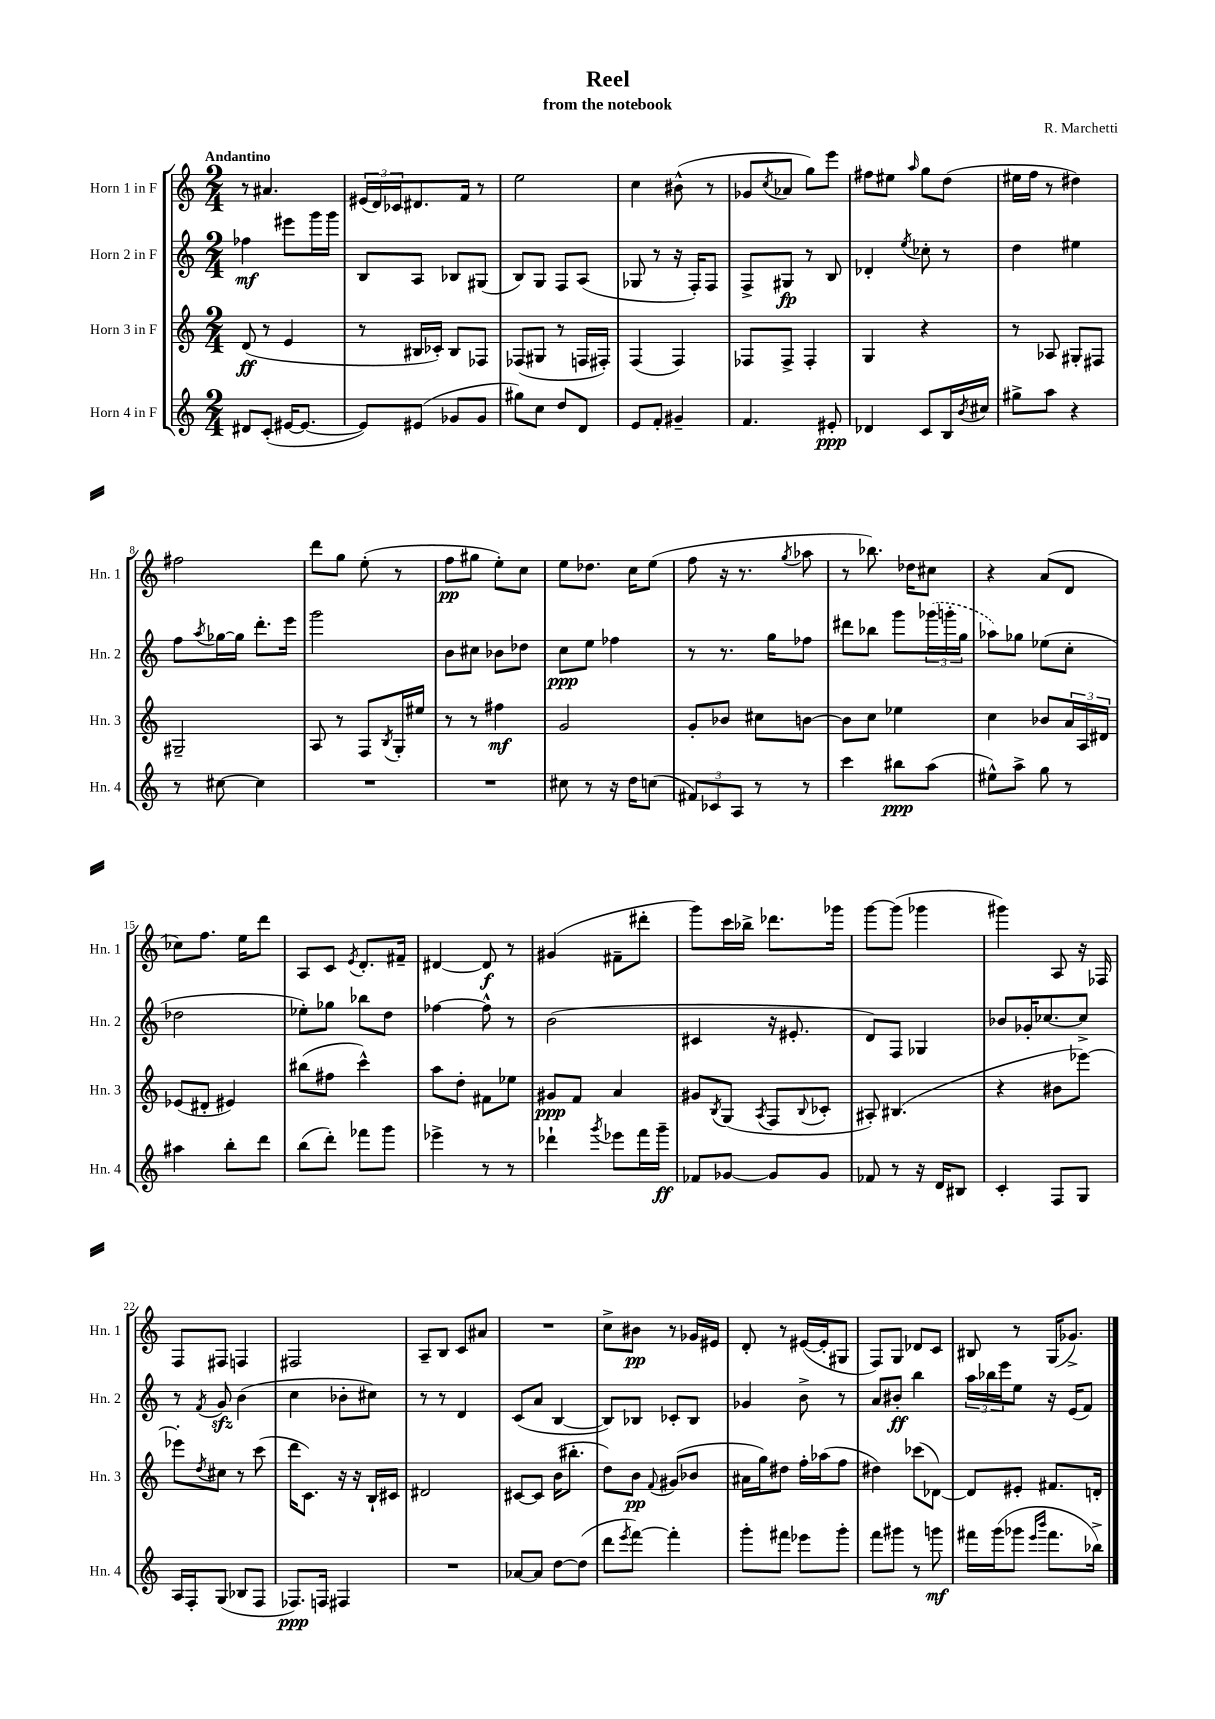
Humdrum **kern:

**kern	**dynam	**kern	**dynam	**kern	**dynam	**kern	**dynam
*part4	*part4	*part3	*part3	*part2	*part2	*part1	*part1
*staff4	*staff4	*staff3	*staff3	*staff2	*staff2	*staff1	*staff1
*I"Horn 4 in F	*	*I"Horn 3 in F	*	*I"Horn 2 in F	*	*I"Horn 1 in F	*
*I'Hn. 4	*	*I'Hn. 3	*	*I'Hn. 2	*	*I'Hn. 1	*
*clefG2	*	*clefG2	*	*clefG2	*	*clefG2	*
*k[]	*	*k[]	*	*k[]	*	*k[]	*
*M2/4	*	*M2/4	*	*M2/4	*	*M2/4	*
=1	=1	=1	=1	=1	=1	=1	=1
!	!	!	!	!	!	!LO:TX:a:B:t=Andantino	!
8d#X/L	.	(8d/	ff	4ff-X\	mf	8r	.
(8c'/J	.	8r	.	.	.	4.a#X/	.
[16e#X/KL	.	4e/	.	8eee#X\L	.	.	.
8.e#/J_	.	.	.	.	.	.	.
.	.	.	.	16ggg\L	.	.	.
.	.	.	.	16ggg\JJ	.	.	.
=2	=2	=2	=2	=2	=2	=2	=2
8e#/L])	.	8r	.	8B/L	.	(24e#X/LL	.
.	.	.	.	.	.	24d/)	.
.	.	.	.	.	.	24c-X/J	.
(8e#X/J	.	16B#X/LL	.	8A/J	.	8.d#X/	.
.	.	16c-X'/JJ)	.	.	.	.	.
8g-X/L	.	8B#/L	.	8B-X/L	.	.	.
.	.	.	.	.	.	16f/Jk	.
8g-/J	.	8F-X/J	.	(8G#X/J	.	8r	.
=3	=3	=3	=3	=3	=3	=3	=3
8gg#X\L)	.	(8F-X/L	.	8B/L)	.	2ee\	.
8cc\J	.	8G#X/J	.	8G/J	.	.	.
8dd/L	.	8r	.	8F/L	.	.	.
8d/J	.	16Fn/LL	.	(8A/J	.	.	.
.	.	16F#X'/JJ)	.	.	.	.	.
=4	=4	=4	=4	=4	=4	=4	=4
8e/L	.	(4F/	.	8G-X/	.	4cc\	.
8f'/J	.	.	.	8r	.	.	.
4g#X~/	.	4F/)	.	16r	.	(8b#X^^\	.
.	.	.	.	16F'/KL)	.	.	.
.	.	.	.	8F/J	.	8r	.
=5	=5	=5	=5	=5	=5	=5	=5
4.f/	.	8F-X/L	.	8F^/L	.	8g-X/L	.
.	.	.	.	.	.	8qcc/	.
.	.	8F-^/J	.	8G#X/J	fp	8a-X/J	.
.	.	4F-'/	.	8r	.	8gg\L)	.
8e#X'/	ppp	.	.	8B/	.	8eee\J	.
=6	=6	=6	=6	=6	=6	=6	=6
4d-X/	.	4G/	.	4d-X'/	.	8ff#X\L	.
.	.	.	.	.	.	8ee#X\J	.
.	.	.	.	8qee/	.	16qqaa/	.
8c/L	.	4r	.	8cc-X'\	.	8gg\L	.
16B/L	.	.	.	8r	.	(8dd\J	.
8qb/	.	.	.	.	.	.	.
16cc#X/JJ	.	.	.	.	.	.	.
=7	=7	=7	=7	=7	=7	=7	=7
8gg#X^\L	.	8r	.	4dd\	.	16ee#X\LL	.
.	.	.	.	.	.	16ff\JJ	.
8aa\J	.	8A-X/	.	.	.	8r	.
4r	.	8G#X'/L	.	4ee#X\	.	4dd#X\)	.
.	.	8F#X/J	.	.	.	.	.
!!LO:LB:g=z
=8	=8	=8	=8	=8	=8	=8	=8
8r	.	2G#X~/	.	8ff\L	.	2ff#X\	.
.	.	.	.	8qaa/	.	.	.
[8cc#X\	.	.	.	[16gg-X\L	.	.	.
.	.	.	.	16gg-\JJ]	.	.	.
4cc#\]	.	.	.	8.ddd'\L	.	.	.
.	.	.	.	16eee\Jk	.	.	.
=9	=9	=9	=9	=9	=9	=9	=9
2r	.	8A/	.	2ggg\	.	8ddd\L	.
.	.	8r	.	.	.	8gg\J	.
.	.	8F/L	.	.	.	(8ee'\	.
.	.	8qB/	.	.	.	.	.
.	.	16G'/L	.	.	.	8r	.
.	.	16ee#X/JJ	.	.	.	.	.
=10	=10	=10	=10	=10	=10	=10	=10
2r	.	8r	.	8b\L	.	8ff\L	pp
.	.	8r	.	8cc#X\J	.	8gg#X\J	.
.	.	4ff#X\	mf	8b-X\L	.	8ee'\L)	.
.	.	.	.	8dd-X\J	.	8cc\J	.
=11	=11	=11	=11	=11	=11	=11	=11
8cc#X\	.	2g/	.	8cc\L	ppp	8ee\L	.
8r	.	.	.	8ee\J	.	8.dd-X\J	.
16r	.	.	.	4ff-X\	.	.	.
16dd\KL	.	.	.	.	.	16cc\KL	.
(8ccn\J	.	.	.	.	.	(8ee\J	.
=12	=12	=12	=12	=12	=12	=12	=12
12f#X/L)	.	8g'/L	.	8r	.	8ff\	.
12c-X/	.	.	.	.	.	.	.
.	.	8b-X/J	.	8.r	.	16r	.
12A/J	.	.	.	.	.	.	.
.	.	.	.	.	.	8.r	.
8r	.	8cc#X\L	.	.	.	.	.
.	.	.	.	16gg\KL	.	.	.
.	.	.	.	.	.	8qgg/	.
8r	.	[8bn\J	.	8ff-X\J	.	8aa-X\	.
=13	=13	=13	=13	=13	=13	=13	=13
4ccc\	.	8b\L]	.	8ddd#X\L	.	8r	.
.	.	8cc\J	.	8bb-X\J	.	8.bb-X\)	.
8bb#X\L	ppp	4ee-X\	.	8ggg\L	.	.	.
.	.	.	.	.	.	16dd-X\KL	.
(8aa\J	.	.	.	(24ggg-X\L	.	8cc#X\J	.
.	.	.	.	24gggn'\	.	.	.
.	.	.	.	24gg\JJ	.	.	.
=14	=14	=14	=14	=14	=14	=14	=14
8ee#X^^\L)	.	4cc\	.	8aa-X\L)	.	4r	.
8aa^\J	.	.	.	8gg-X\J	.	.	.
8gg\	.	8b-X/L	.	(8ee-X\L	.	(8a/L	.
8r	.	24a/L	.	8cc'\J	.	8d/J	.
.	.	24A/	.	.	.	.	.
.	.	24d#X/JJ	.	.	.	.	.
!!LO:LB:g=z
=15	=15	=15	=15	=15	=15	=15	=15
4aa#X\	.	(8e-X/L	.	2dd-X\	.	8cc-X\L)	.
.	.	8d#X'/J	.	.	.	8.ff\J	.
8bb'\L	.	4e#X/)	.	.	.	.	.
.	.	.	.	.	.	16ee\KL	.
8ddd\J	.	.	.	.	.	8ddd\J	.
=16	=16	=16	=16	=16	=16	=16	=16
(8bb\L	.	(8bb#X\L	.	8ee-X'\L)	.	8A/L	.
8ddd'\J)	.	8ff#X\J	.	8gg-X\J	.	8c/J	.
.	.	.	.	.	.	8qe/	.
8fff-X\L	.	4ccc^^\)	.	8bb-X\L	.	8.d'/L	.
8ggg\J	.	.	.	8dd\J	.	.	.
.	.	.	.	.	.	16f#X~/Jk	.
=17	=17	=17	=17	=17	=17	=17	=17
4eee-X^\	.	8aa\L	.	[4ff-X\	.	[4d#X/	.
.	.	8dd'\J	.	.	.	.	.
8r	.	8f#X\L	.	8ff-^^\]	.	8d#/]	f
8r	.	8ee-X\J	.	8r	.	8r	.
=18	=18	=18	=18	=18	=18	=18	=18
4ddd-X`\	.	8g#X/L	ppp	(2b\	.	(4g#X/	.
.	.	8f/J	.	.	.	.	.
8qggg/	.	.	.	.	.	.	.
8eee-X\L	.	4a/	.	.	.	8f#X~\L	.
16fff\L	.	.	.	.	.	8ddd#X'\J	.
16ggg~\JJ	ff	.	.	.	.	.	.
=19	=19	=19	=19	=19	=19	=19	=19
8f-X/L	.	8g#X/L	.	4c#X/	.	8ggg\L)	.
.	.	8qB/	.	.	.	.	.
[8g-X/J	.	(8G/J	.	.	.	16ccc\L	.
.	.	.	.	.	.	16bb-X^\JJ	.
.	.	8qA/	.	.	.	.	.
8g-/L]	.	8F/L	.	16r	.	8.ddd-X\L	.
.	.	.	.	8.e#X'/	.	.	.
.	.	8qqB/	.	.	.	.	.
8g-/J	.	8c-X'/J	.	.	.	.	.
.	.	.	.	.	.	16ggg-X\Jk	.
=20	=20	=20	=20	=20	=20	=20	=20
8f-X/	.	8A#X'/)	.	8d/L)	.	[8ggg\L	.
8r	.	(4.B#X/	.	8F/J	.	(8ggg\J]	.
16r	.	.	.	4G-X/	.	4ggg-X\	.
16d/KL	.	.	.	.	.	.	.
8B#X/J	.	.	.	.	.	.	.
=21	=21	=21	=21	=21	=21	=21	=21
4c'/	.	4r	.	8b-X/L	.	4ggg#X\)	.
.	.	.	.	16g-X'/K	.	.	.
.	.	.	.	[8.cc-X/	.	.	.
8F/L	.	8b#X\L	.	.	.	8A/	.
8G/J	.	[8eee-X\J)	.	8cc-^/J]	.	16r	.
.	.	.	.	.	.	16F-X/	.
!!LO:LB:g=z
=22	=22	=22	=22	=22	=22	=22	=22
16A/LL	.	8eee-X'\L]	.	8r	.	8F/L	.
16F'/J	.	.	.	.	.	.	.
.	.	8qdd/	.	8qf/	.	.	.
(8G/J	.	8cc#X\J	.	8gzz/	.	8F#X/J	.
8B-X/L	.	8r	.	(4b\	.	4Fn/	.
8F/J	.	(8ccc\	.	.	.	.	.
=23	=23	=23	=23	=23	=23	=23	=23
8.F-X/L)	ppp	16ddd\KL	.	4cc\	.	2F#X/	.
.	.	8.c\J)	.	.	.	.	.
16Fn/Jk	.	.	.	.	.	.	.
4F#X/	.	16r	.	8b-X'\L	.	.	.
.	.	16r	.	.	.	.	.
.	.	16B`/LL	.	8cc#X\J)	.	.	.
.	.	16c#X/JJ	.	.	.	.	.
=24	=24	=24	=24	=24	=24	=24	=24
2r	.	2d#X/	.	8r	.	8A~/L	.
.	.	.	.	8r	.	8B/J	.
.	.	.	.	4d/	.	8c/L	.
.	.	.	.	.	.	8a#X/J	.
=25	=25	=25	=25	=25	=25	=25	=25
[8a-X/L	.	[8c#X/L	.	(8c/L	.	2r	.
8a-/J]	.	8c#/J]	.	8a/J	.	.	.
[8dd\L	.	(16b\KL	.	[4B/	.	.	.
.	.	8.bb#X'\J	.	.	.	.	.
(8dd\J]	.	.	.	.	.	.	.
=26	=26	=26	=26	=26	=26	=26	=26
8ddd\L	.	8dd\L)	.	8B/L])	.	8cc^\L	.
8qeee/	.	.	.	.	.	.	.
[8fff\J)	.	8b\J	pp	8B-X/J	.	8b#X\J	pp
.	.	8qqf/	.	.	.	.	.
4fff'\]	.	(8g#X/L	.	8c-X'/L	.	8r	.
.	.	8b-X/J	.	8B-/J	.	16g-X/LL	.
.	.	.	.	.	.	16e#X/JJ	.
=27	=27	=27	=27	=27	=27	=27	=27
8ggg'\L	.	16a#X\LL	.	4g-X/	.	8d'/	.
.	.	16gg\J)	.	.	.	.	.
8fff#X\J	.	8dd#X\J	.	.	.	8r	.
8eee-X\L	.	16ff'\LL	.	8b^\	.	([16e#X/LL	.
.	.	(16aa-X\J	.	.	.	16e#'/J]	.
8ggg'\J	.	8ff\J	.	8r	.	8G#X/J	.
=28	=28	=28	=28	=28	=28	=28	=28
8fff\L	.	4dd#X\)	.	8a/L	.	8F/L)	.
8ggg#X\J	.	.	.	8b#X'/J	ff	8G/J	.
8r	.	(8ccc-X\L	.	4bb\	.	8d-X/L	.
8gggn\	mf	[8d-X\J)	.	.	.	8c/J	.
=29	=29	=29	=29	=29	=29	=29	=29
16fff#X\LL	.	8d-/L]	.	24aa\LL	.	8B#X/	.
.	.	.	.	24bb-X\	.	.	.
(16ggg\J	.	.	.	.	.	.	.
.	.	.	.	24eee\J	.	.	.
8ggg-X\J	.	8e#X'/J	.	8ee\J	.	8r	.
16qqeee/LL	.	.	.	.	.	.	.
16qqbbb/JJ	.	.	.	.	.	.	.
8.fff#\L	.	8.f#X/L	.	16r	.	(16G/KL	.
.	.	.	.	(16e/KL	.	8.g-X^/J)	.
.	.	.	.	8f/J)	.	.	.
16bb-X^\Jk)	.	16dn'/Jk	.	.	.	.	.
==	==	==	==	==	==	==	==
*-	*-	*-	*-	*-	*-	*-	*-
